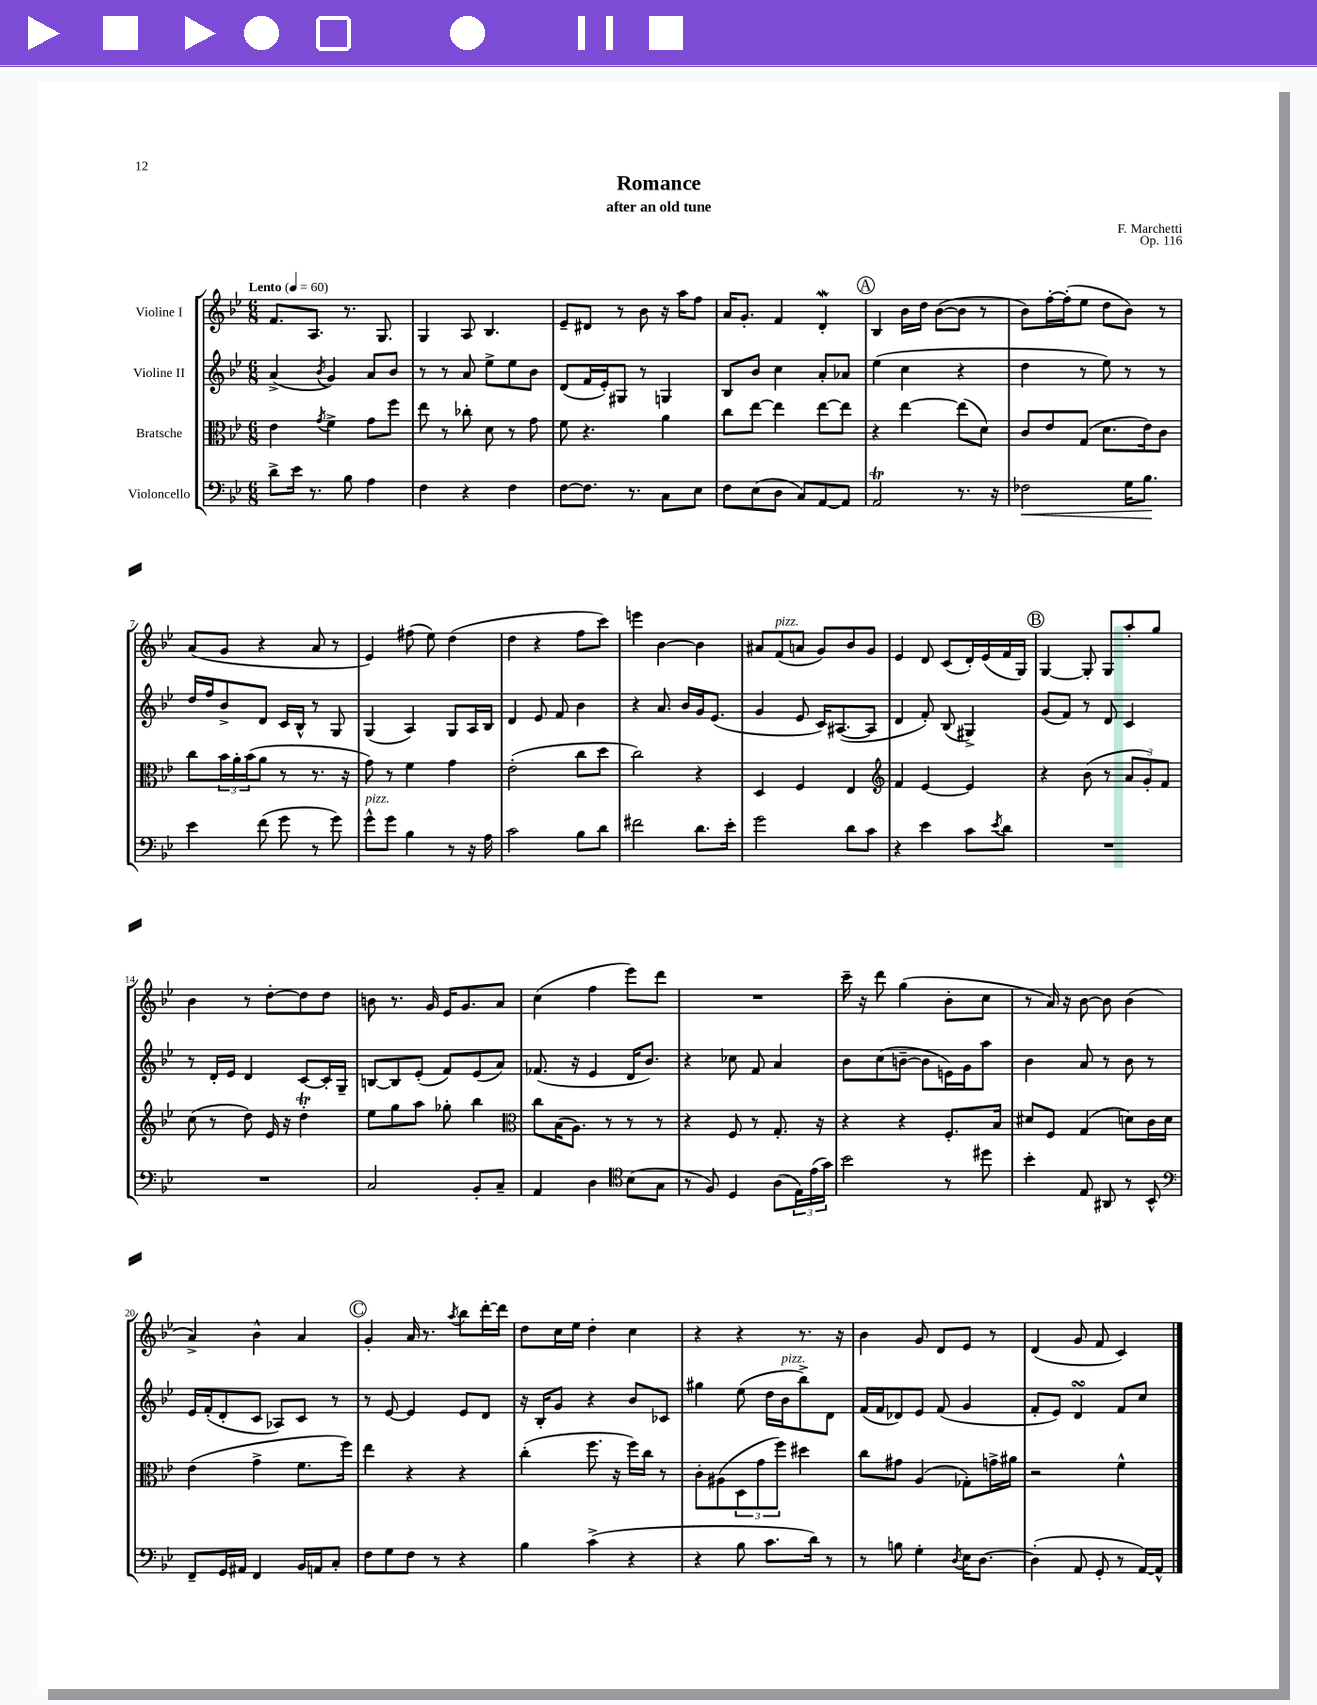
\header { title = "Romance" composer = "F. Marchetti" subtitle = "after an old tune" opus = "Op. 116" }
<<
\new StaffGroup <<
\new Staff = "s0" \with { instrumentName = "Violine I" } {
    \clef treble \key bes \major \numericTimeSignature \time 6/8 \tempo "Lento" 4 = 60
    f'8. a8. r8. g8. |
    g4 a8 bes4. |
    ees'8-- dis'8 r8 bes'8 r16 a''16 f''8 |
    a'16 g'8.-. f'4 d'4-.\mordent |
    \mark \markup { \circle "A" } bes4 bes'16 d''16 bes'8~( bes'8 r8 |
    bes'8) f''16~-. f''16-.( ees''8 d''8 bes'8) r8 |
    a'8( g'8 r4 a'8 r8 |
    ees'4) fis''8( ees''8) d''4( |
    d''4 r4 f''8 c'''8) |
    e'''4 bes'4~ bes'4 |
    ais'8 f'8^\markup { \italic "pizz." }( a'8 g'8) bes'8 g'8 |
    ees'4 d'8 c'8( d'16-.) ees'16( f'16 g16) |
    \mark \markup { \circle "B" } g4~ g8-. g8 a''8-. g''8 |
    bes'4 r8 d''8~-. d''8 d''8 |
    b'8 r8. g'16 ees'16 g'8. a'8 |
    c''4( f''4 ees'''8) d'''8 |
    R2. |
    c'''16-- r16 d'''8 g''4( bes'8-. c''8 |
    r8 a'16) r16 bes'8~ bes'8 bes'4( |
    a'4->) bes'4-^ a'4 |
    \mark \markup { \circle "C" } g'4-. a'16 r8. \acciaccatura { a''8 } bes''8 d'''16~-. d'''16 |
    d''8 c''16 ees''16 d''4-. c''4 |
    r4 r4 r8. r16 |
    bes'4 g'8 d'8 ees'8 r8 |
    d'4( g'8 f'8 c'4) \bar "|." |
}
\new Staff = "s1" \with { instrumentName = "Violine II" } {
    \clef treble \key bes \major \numericTimeSignature \time 6/8
    a'4->( \acciaccatura { bes'8 } g'4) a'8 bes'8 |
    r8 r8 a'8 ees''8-> ees''8 bes'8 |
    d'8( f'16 ees'16-.) gis8 r8 g4 |
    bes8 bes'8 c''4 a'8-. aes'8 |
    \mark \markup { \circle "A" } ees''4( c''4 r4 |
    d''4 r8 ees''8) r8 r8 |
    d''16 f''16 bes'8-> d'8 c'16 bes16-^ r8 g8 |
    g4( a4) g8 a16 bes16 |
    d'4 ees'8 f'8 bes'4 |
    r4 a'8. bes'16 g'16 ees'8.( |
    g'4 ees'8 c'16) ais8.~( ais8 |
    d'4 f'8-.) bes8( gis4->) |
    \mark \markup { \circle "B" } g'8( f'8) r8 d'8 c'4 |
    r8 d'16-. ees'16 d'4 c'8~ c'16-. g16-- |
    b8~ b8 ees'8-.( f'8) ees'8( a'8) |
    fes'8.( r16 ees'4 d'16 bes'8.) |
    r4 ces''8 f'8 a'4 |
    bes'8 c''8( b'8~-- b'8 e'16) g'16 a''8 |
    bes'4 a'8 r8 bes'8 r8 |
    ees'16 f'16-.( d'8-. c'8 aes8) c'8 r8 |
    \mark \markup { \circle "C" } r8 ees'8~ ees'4 ees'8 d'8 |
    r16 bes16-. g'8 r4 bes'8 ces'8 |
    gis''4 ees''8( d''16 bes'16^\markup { \italic "pizz." } bes''8->) d'8 |
    f'16( f'16 des'8) ees'8 f'8( g'4 |
    f'8-. ees'8) d'4\turn f'8 c''8 \bar "|." |
}
\new Staff = "s2" \with { instrumentName = "Bratsche" } {
    \clef alto \key bes \major \numericTimeSignature \time 6/8
    ees'4 \acciaccatura { g'8 } f'4-> g'8 f''8 |
    ees''8 r8 ces''8-. d'8 r8 g'8 |
    f'8 r4. a'4 |
    c''8 ees''8~ ees''4 ees''8~ ees''8 |
    \mark \markup { \circle "A" } r4 ees''4~ ees''8( d'8) |
    c'8 ees'8 g8( d'8. ees'16) c'8 |
    c''8 \tuplet 3/2 { bes'16 a'16-. bes'16( } a'8 r8 r8. r16 |
    g'8) r8 f'4 g'4 |
    ees'2-.( c''8 d''8 |
    c''2) r4 |
    d4 f4 ees4 |
    \clef treble f'4 ees'4~ ees'4 |
    \mark \markup { \circle "B" } r4 bes'8( r8 \tuplet 3/2 { a'8 g'8-.) f'8 } |
    c''8( r8 d''8) ees'16 r16 d''4-.\trill |
    ees''8 g''8 a''8 ges''8-. bes''4 |
    \clef alto c''8 bes16( a8.) r8 r8 r8 |
    r4 f8 r8 g8.-. r16 |
    r4 r4 f8.-. bes16 |
    dis'8 f8 g4( d'8) c'16 d'16 |
    ees'4( g'4-> f'8. f''16) |
    \mark \markup { \circle "C" } ees''4 r4 r4 |
    c''4-.( f''8. r16 f''16) c''16 r8 |
    c'8-. ais8( \tuplet 3/2 { d8 g'8 f''8) } dis''4 |
    c''8 gis'8 a4( ges8-.) g'16-> ais'16 |
    r2 f'4-^ \bar "|." |
}
\new Staff = "s3" \with { instrumentName = "Violoncello" } {
    \clef bass \key bes \major \numericTimeSignature \time 6/8
    d'8-> ees'16 r8. bes8 a4 |
    f4 r4 f4 |
    f8~ f8. r8. c8 ees8 |
    f8 ees8( d8 c8) a,8~ a,8 |
    \mark \markup { \circle "A" } a,2\trill r8. r16 |
    fes2\< g16 bes8.\! |
    ees'4 f'8( g'8 r8 g'8) |
    g'8-^^\markup { \italic "pizz." } g'8 bes4 r8 r16 a16 |
    c'2 bes8 d'8 |
    fis'2 d'8. ees'16-. |
    g'2 d'8 c'8 |
    r4 ees'4 c'8 \acciaccatura { ees'8 } d'8 |
    \mark \markup { \circle "B" } R2. |
    R2. |
    c2 bes,8-. c8-- |
    a,4 d4 \clef tenor bes8( g8 |
    r8 f8) d4 a8( \tuplet 3/2 { ees16) ees'16( g'16) } |
    bes'2 r8 dis''8 |
    bes'4-. ees8 ais,8 r8 bes,8-^ |
    \clef bass f,8-- g,16 ais,16 f,4 bes,16 a,16 c8-. |
    \mark \markup { \circle "C" } f8 g8 f8 r8 r4 |
    bes4 c'4->( r4 |
    r4 bes8 c'8. d'16) r8 |
    r8 b8 g4-. \acciaccatura { d8 } ees16 d8.~ |
    d4-.( a,8 g,8-. r8 a,16~) a,16-^ \bar "|." |
}
>>
>>
